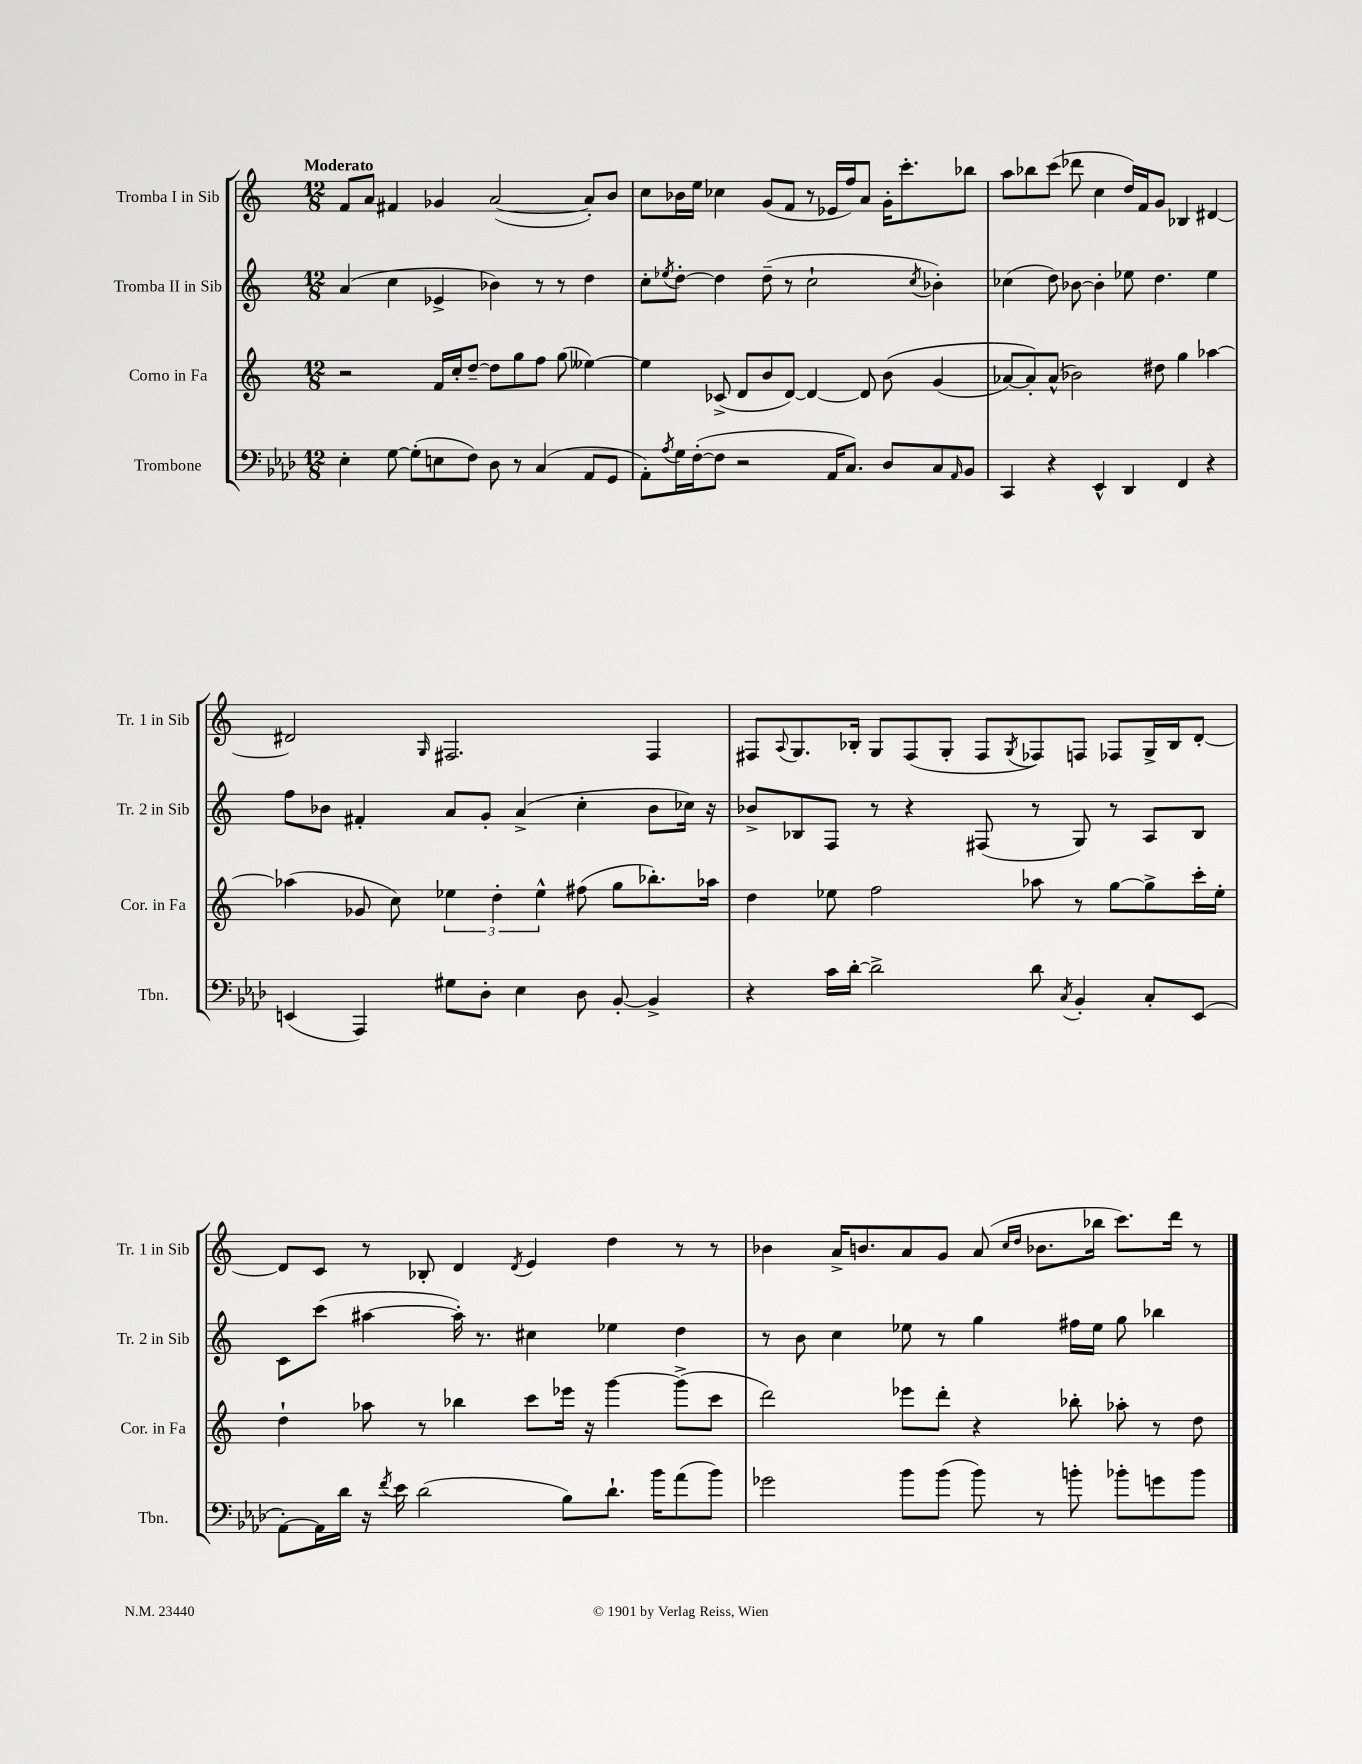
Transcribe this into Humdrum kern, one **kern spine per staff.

**kern	**kern	**kern	**kern
*part4	*part3	*part2	*part1
*staff4	*staff3	*staff2	*staff1
*I"Trombone	*I"Corno in Fa	*I"Tromba II in Sib	*I"Tromba I in Sib
*I'Tbn.	*I'Cor. in Fa	*I'Tr. 2 in Sib	*I'Tr. 1 in Sib
*clefF4	*clefG2	*clefG2	*clefG2
*k[b-e-a-d-]	*k[]	*k[]	*k[]
*M12/8	*M12/8	*M12/8	*M12/8
=1	=1	=1	=1
!	!	!	!LO:TX:a:B:t=Moderato
4E-'\	2r	(4a/	8f/L
.	.	.	8a/J
[8G\	.	4cc\	4f#X/
(8G'\L]	.	.	.
8En\	16f/LL	4e-X^/	4g-X/
.	16cc'/J	.	.
8F\J)	[8dd~/J	.	.
8D-\	8dd\L]	4b-X\)	([2a/
8r	8gg\	.	.
(4C/	8ff\J	8r	.
.	(8gg\	8r	.
8AA-/L	[4ee--X\)	4dd\	8a'/L])
8GG/J	.	.	8b/J
=2	=2	=2	=2
8AA-'\L)	4ee--\]	8cc'\L	8cc\L
8qA-/	.	8qee-X/	.
16G\L	.	[8dd'\J	16b-X\L
([16F'\J	.	.	16ee\JJ
8F\J]	(8c-X^/	4dd\]	4cc-X\
2r	8d/L	.	.
.	8b/	(8dd~\	(8g/L
.	[8d/J)	8r	8f/J
.	4d/_	2cc`\	8r
16AA-/KL	.	.	16e-X/LL
8.C/J)	.	.	16ff/J)
.	8d/]	.	8a/J
8D-/L	(8b\	.	16g'\KL
.	.	.	8.ccc'\
.	.	8qcc/	.
8C/	(4g/	4b-X'\)	.
16qqAA-/	.	.	.
8BB-/J	.	.	8bb-X\J
=3	=3	=3	=3
4CC/	[8a-X/L)	(4cc-X\	8aa\L
.	8a-'/])	.	8bb-X\
4r	(8a-^^/J	8dd\)	(8ccc\J
.	2b-X\)	[8b-X\	8ddd-X\
4EE-^^/	.	4b-'\]	4cc\
4DD-/	.	8ee-X\	16dd/LL)
.	.	.	16f/J
.	8dd#X\	4.dd\	8g/J
4FF/	4gg\	.	4B-X/
4r	[4aa-X\	4ee-\	[4d#X/
!!LO:LB:g=z
=4	=4	=4	=4
(4EEn/	(4aa-X\]	8ff\L	2d#X/]
.	.	8b-X\J	.
4AAA-/)	8g-X/	4f#X'/	.
.	8cc\)	.	.
.	.	.	16qqG/
8G#X\L	6ee-X\	8a/L	2.F#X/
8D-'\J	.	8g'/J	.
.	6dd'\	.	.
4E-\	.	(4a^/	.
.	6ee-^^\	.	.
8D-\	(8ff#X\	4cc'\	.
[8BB-'/	8gg\L	.	.
4BB-^/]	8.bb-X'\)	8b-\L	4F#/
.	.	16cc-X\Jk)	.
.	16aa-X\Jk	16r	.
=5	=5	=5	=5
4r	4dd\	8b-X^/L	8F#X/L
.	.	.	8qqA/
.	.	8B-X/	8.G/
16c\LL	8ee-X\	8F/J	.
[16d-'\JJ	.	.	16B-X'/Jk
2d-^\]	2ff\	8r	8G/L
.	.	4r	(8F#/
.	.	.	8G'/J
.	.	(8F#X/	8F#/L
.	.	.	8qG/
8d-\	8aa-X\	8r	8F-X/)
8qC/	.	.	.
4BB-'/	8r	8G/)	8Fn/J
.	[8gg\L	8r	8F-X/L
8C'/L	8gg^\]	8A/L	16G^/L
.	.	.	16B-/J
(8EE-/J	16ccc'\L	8B-/J	[8d'/J
.	16ee-'\JJ	.	.
!!LO:LB:g=z
=6	=6	=6	=6
[8AA-'\L)	4dd`\	8c\L	8d/L]
16AA-\L]	.	(8ccc\J	8c/J
16d-\JJ	.	.	.
16r	8aa-X\	[4aa#X\	8r
8qf/	.	.	.
16e-\	.	.	.
(2d-\	8r	.	8B-X'/
.	4bb-X\	16aa#'\])	4d/
.	.	8.r	.
.	.	.	8qd/
.	8ccc\L	4cc#X\	4e/
8B-\L)	16eee-X\Jk	.	.
.	16r	.	.
8.d-`\J	[4ggg\	4ee-X\	4dd\
16b-\KL	.	.	.
(8a-\	(8ggg^\L]	4dd\	8r
8b-\J)	8ccc\J	.	8r
=7	=7	=7	=7
2g-X\	2ddd\)	8r	4b-X\
.	.	8b\	.
.	.	4cc\	16a^/KL
.	.	.	8.bn/
8b-\L	8eee-X\L	8ee-X\	8a/
(8b-\J	8ddd'\J	8r	8g/J
8b-\)	4r	4gg\	(8a/
.	.	.	16qqcc/LL
.	.	.	16qqdd/JJ
8r	.	.	8.b-X\L
8bn'\	8bb-X'\	16ff#X\LL	.
.	.	16ee-\JJ	16bb-X\Jk
8b-X'\L	8aa-X'\	8gg\	8.ccc\L)
8gn\	8r	4bb-X\	.
.	.	.	16ddd\Jk
8b-\J	8dd\	.	8r
==	==	==	==
*-	*-	*-	*-
